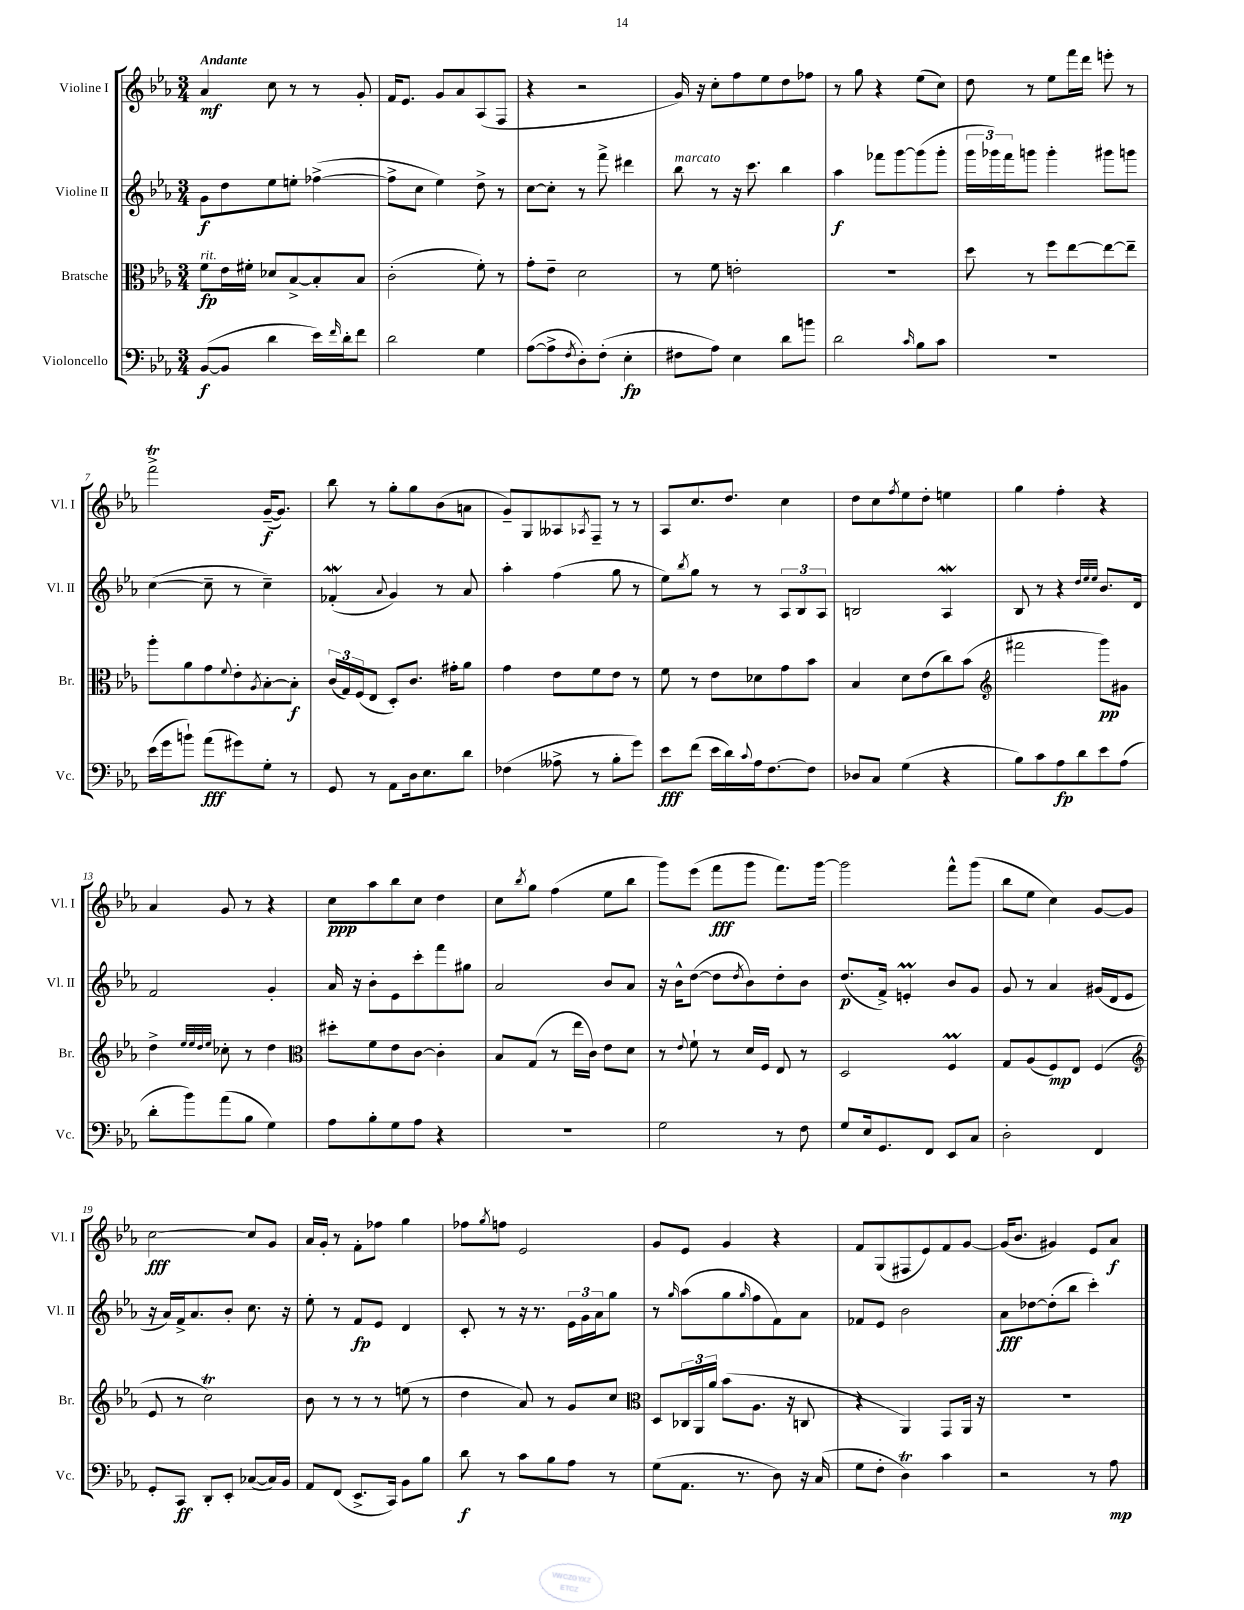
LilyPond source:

<<
\new StaffGroup <<
\new Staff = "s0" \with { instrumentName = "Violine I" shortInstrumentName = "Vl. I" } {
    \clef treble \key ees \major \numericTimeSignature \time 3/4 \tempo "Andante"
    aes'4\mf c''8 r8 r8 g'8-. |
    f'16 ees'8. g'8 aes'8 aes8( f8 |
    r4 r2 |
    g'16) r16 c''8-. f''8 ees''8 d''8 fes''8 |
    r8 g''8 r4 ees''8( c''8) |
    d''8 r8 ees''8 f'''16 d'''16 e'''8-. r8 |
    f'''2->\trill g'16~--\f( g'8.) |
    bes''8 r8 g''8-. g''8 bes'8( a'8 |
    g'8--) g8 aeses8 \acciaccatura { aes8 } f8-- r8 r8 |
    aes8 c''8. d''8. c''4 |
    d''8 c''8 \acciaccatura { f''8 } ees''8 d''8-. e''4 |
    g''4 f''4-. r4 |
    aes'4 g'8 r8 r4 |
    c''8\ppp aes''8 bes''8 c''8 d''4 |
    c''8 \acciaccatura { bes''8 } g''8 f''4( ees''8 bes''8 |
    g'''8) ees'''8( f'''8\fff g'''8 f'''8.) g'''16~ |
    g'''2 f'''8-^ g'''8( |
    bes''8 ees''8 c''4) g'8~ g'8 |
    c''2~\fff c''8 g'8 |
    aes'16 g'16-. r8 f'8-. fes''8 g''4 |
    fes''8 \acciaccatura { g''8 } f''8 ees'2 |
    g'8 ees'8 g'4 r4 |
    f'8 g8( fis8 ees'8) f'8 g'8~ |
    g'16( bes'8. gis'4) ees'8 aes'8\f \bar "|." |
}
\new Staff = "s1" \with { instrumentName = "Violine II" shortInstrumentName = "Vl. II" } {
    \clef treble \key ees \major \numericTimeSignature \time 3/4
    g'8\f d''8 ees''8 e''8-. fes''4~->( |
    fes''8-> c''8 ees''4) d''8-> r8 |
    c''8~ c''8-. r8 f'''8-> dis'''4 |
    bes''8^\markup { \italic "marcato" } r8 r16 c'''8. bes''4 |
    aes''4\f fes'''8 g'''8~ g'''8( g'''8-. |
    \tuplet 3/2 { g'''16 ges'''16) f'''16 } g'''8 g'''4-. gis'''8 g'''8 |
    c''4~( c''8-- r8 c''4--) |
    fes'4-.\mordent( \appoggiatura { aes'8 } g'4) r8 aes'8 |
    aes''4-. f''4( g''8 r8 |
    ees''8) \acciaccatura { bes''8 } g''8 r8 r8 \tuplet 3/2 { aes8 bes8 aes8 } |
    b2 aes4\mordent |
    bes8 r8 r4 \grace { d''32 ees''32 ees''32 } bes'8. d'16 |
    f'2 g'4-. |
    aes'16 r16 bes'8-. ees'8 c'''8-. f'''8 gis''8 |
    aes'2 bes'8 aes'8 |
    r16 bes'16-^ d''8~( d''8 \acciaccatura { d''8 } bes'8) d''8-. bes'8 |
    d''8.\p( f'16->) e'4-.\prall bes'8 g'8 |
    g'8 r8 aes'4 gis'16( d'16 ees'8 |
    r16 aes'16) f'16-> aes'8. bes'8-. c''8. r16 |
    ees''8-. r8 f'8\fp ees'8 d'4 |
    c'8-. r8 r16 r8. \tuplet 3/2 { ees'16 g'16 aes'16 } g''8 |
    r8 \grace { g''16 } aes''8( g''8 \grace { g''16 } f''8 f'8) aes'8 |
    fes'8 ees'8 bes'2 |
    aes'8\fff des''8~ des''8-.( bes''8 c'''4-.) \bar "|." |
}
\new Staff = "s2" \with { instrumentName = "Bratsche" shortInstrumentName = "Br." } {
    \clef alto \key ees \major \numericTimeSignature \time 3/4
    f'8\fp^\markup { \italic "rit." } ees'16 fis'16-. des'8 bes8~-> bes8-. bes8 |
    c'2-.( f'8-.) r8 |
    g'8-. ees'8-- d'2 |
    r8 f'8 e'2-. |
    R2. |
    d''8 r8 f''8 ees''8~ ees''8~ ees''8-- |
    aes''8-. aes'8 g'8 \appoggiatura { f'8 } ees'8-. \acciaccatura { aes8 } bes8~-. bes8-.\f |
    \tuplet 3/2 { c'16( g16) f16( } ees8 d8-.) c'8. gis'16-. aes'8 |
    g'4 ees'8 f'8 ees'8 r8 |
    f'8 r8 ees'8 des'8 g'8 bes'8 |
    bes4 d'8 ees'8( c''8) bes'8( |
    \clef treble fis'''2 g'''8\pp) gis'8 |
    d''4-> \grace { ees''32 ees''32 d''32 ees''32 } ces''8-. r8 d''4 |
    \clef alto dis''8-. f'8 ees'8 c'8~ c'4-. |
    bes8 g8( r8 ees''16 c'16) ees'8 d'8 |
    r8 \appoggiatura { ees'8 } f'8-! r8 d'16 f16 ees8 r8 |
    d2 f4\prall |
    g8 aes8( f8\mp) ees8 f4( |
    \clef treble ees'8 r8 c''2\trill) |
    bes'8 r8 r8 r8 e''8( r8 |
    d''4 aes'8) r8 g'8 c''8 |
    \clef alto d8 \tuplet 3/2 { ces16 aes,16 aes'16 } bes'8( aes8. r16 c8 |
    r4 aes,4) g,8 aes,16 r16 |
    R2. \bar "|." |
}
\new Staff = "s3" \with { instrumentName = "Violoncello" shortInstrumentName = "Vc." } {
    \clef bass \key ees \major \numericTimeSignature \time 3/4
    bes,8~\f( bes,8 d'4 ees'16) \grace { f'16 } d'16-. f'8 |
    d'2 g4 |
    aes8~( aes8-> \acciaccatura { f8 } d8-.) f8-.( ees4-.\fp |
    fis8 aes8) ees4 d'8 b'8 |
    d'2 \grace { c'16 } bes8 c'8 |
    R2. |
    ees'16( g'16 b'8-!) aes'8\fff( gis'8) g8-. r8 |
    g,8 r8 aes,8 d16 ees8. d'8 |
    fes4( aeses8-> r8 bes8-. g'8) |
    ees'8\fff f'8( ees'16 d'16) \appoggiatura { c'8 } aes16 f8.~ f8 |
    des8 c8 g4( r4 |
    bes8) c'8 aes8\fp d'8 ees'8 aes8( |
    d'8-. bes'8) aes'8( bes8 g4) |
    aes8 bes8-. g8 aes8 r4 |
    R2. |
    g2 r8 f8 |
    g8 ees16 g,8. f,8 ees,8 c8 |
    d2-. f,4 |
    g,8-. c,8\ff d,8-. ees,8-. ces8~( ces16) bes,16 |
    aes,8 f,8( ees,8.-> c,16) bes,8 bes8 |
    d'8\f r8 c'8 bes8 aes8 r8 |
    g8( aes,8. r8. d8) r16 c16( |
    g8 f8-. d4\trill) c'4 |
    r2 r8 aes8\mp \bar "|." |
}
>>
>>
